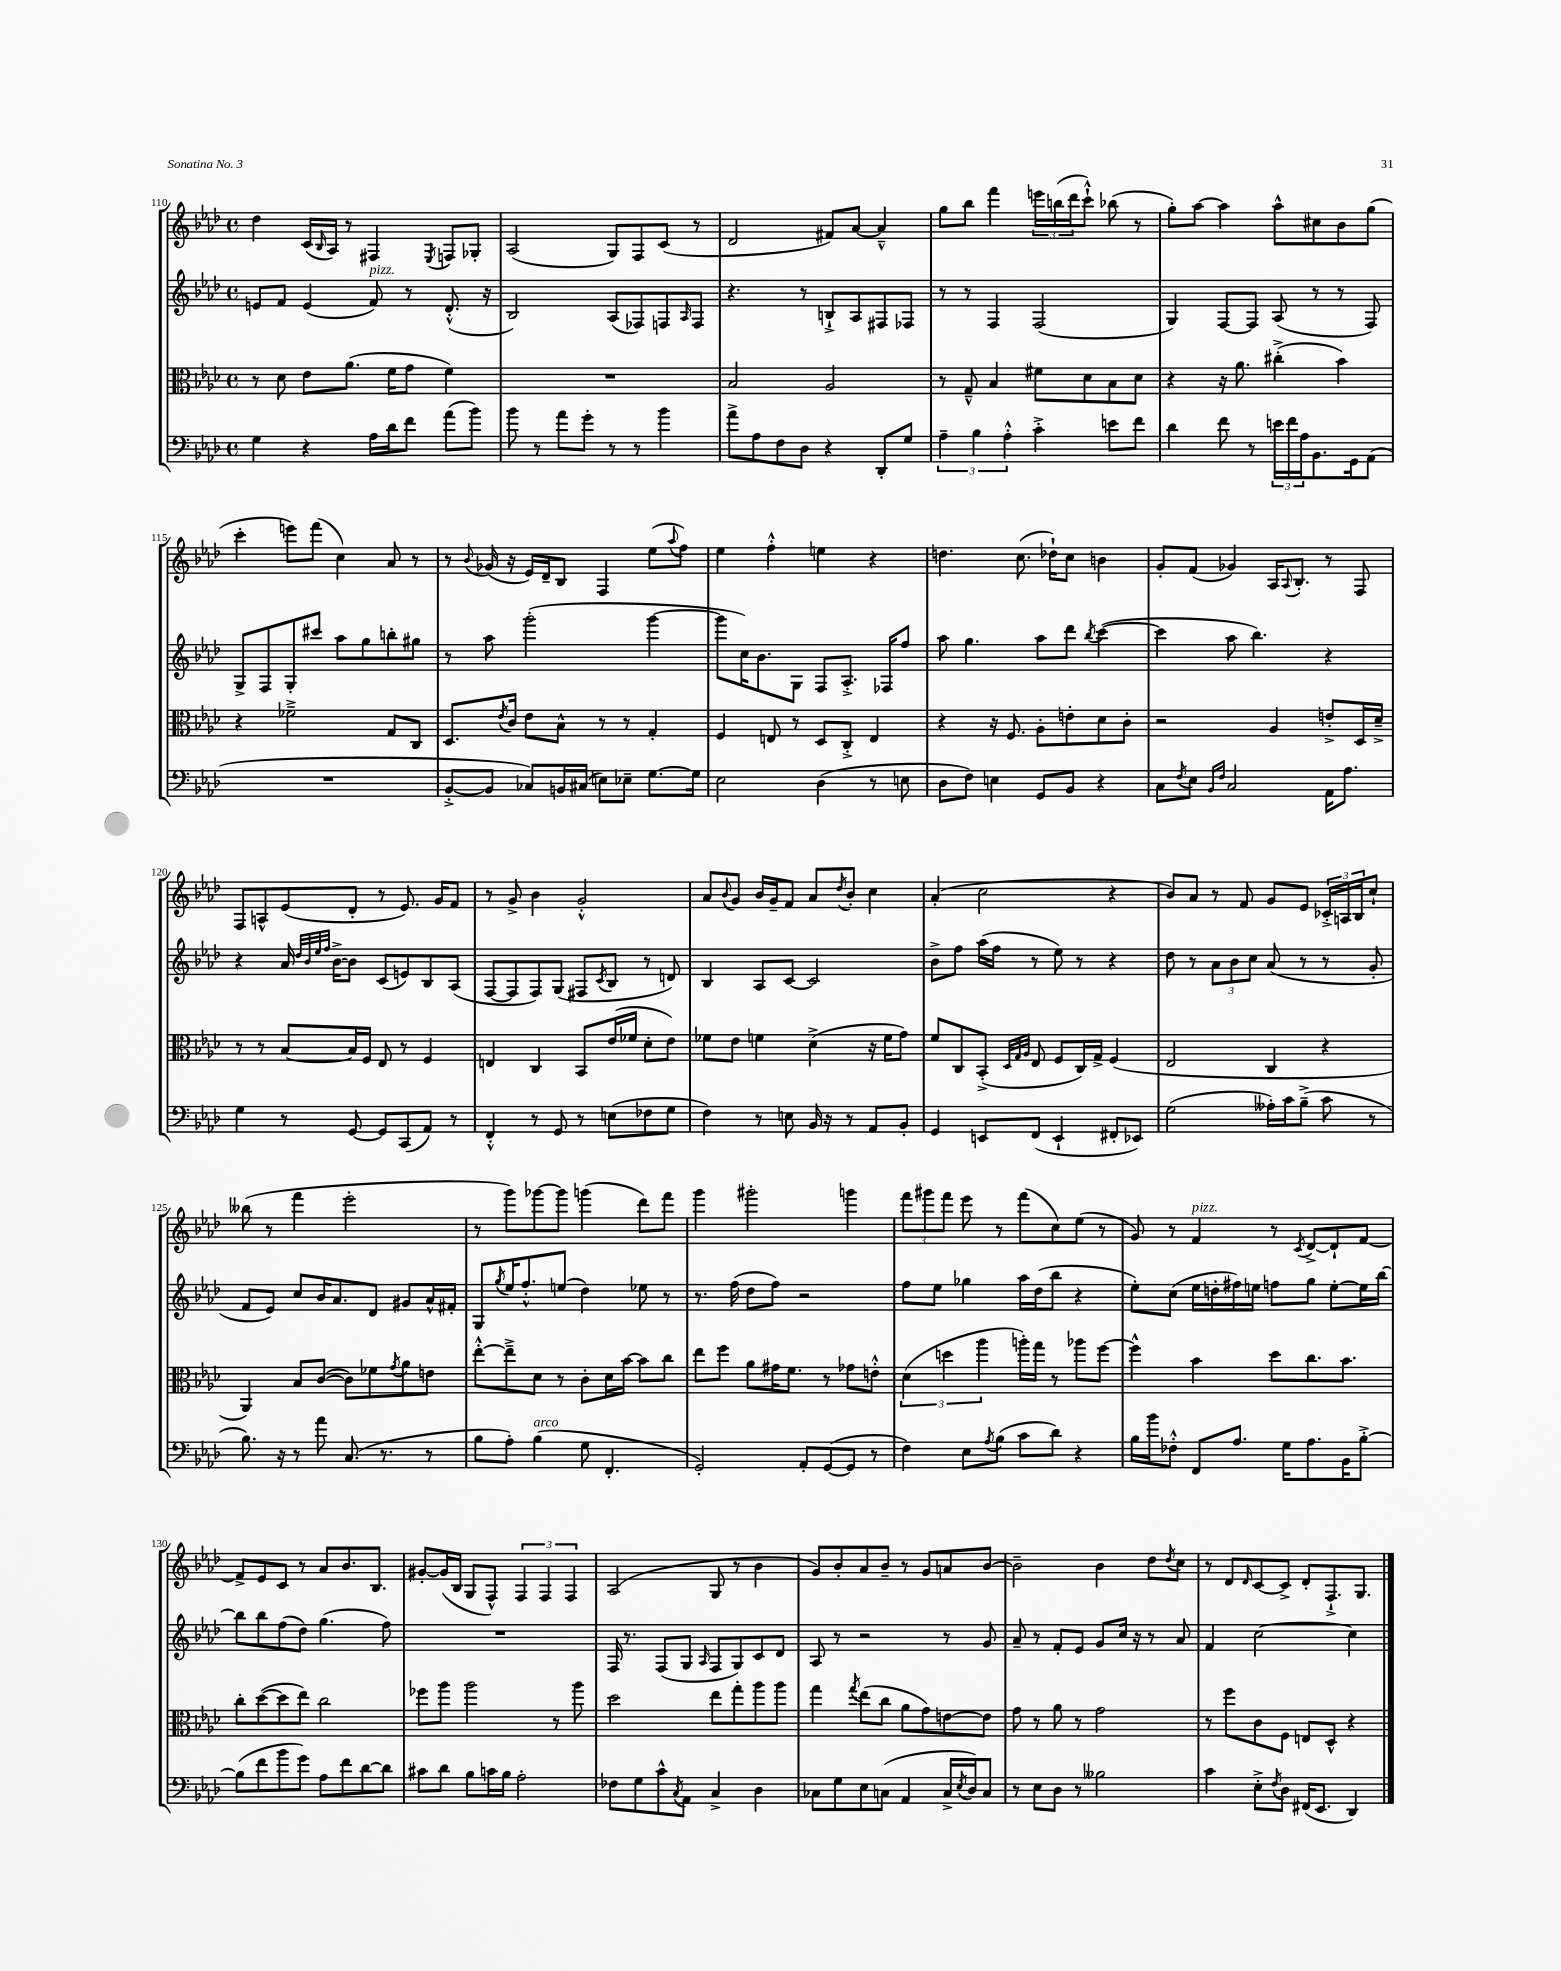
<<
\new StaffGroup <<
\new Staff = "s0" {
    \clef treble \key aes \major \defaultTimeSignature \time 4/4
    des''4 c'16( \grace { bes16 } aes16) r8 fis4 \acciaccatura { ees8 } f8 ges8-. |
    aes2( g8) f8 c'8( r8 |
    des'2 fis'8) aes'8~ aes'4---^ |
    g''8 bes''8 f'''4 \tuplet 3/2 { e'''16 b''16( des'''16 } c'''8-!-^) bes''8( r8 |
    g''8-.) aes''8~ aes''4 aes''8-^ cis''8 bes'8 g''8( |
    c'''4-. e'''8) f'''8( c''4) aes'8 r8 |
    r8 \appoggiatura { bes'8 } ges'16( r16 ees'16) des'16-- bes8 f4 ees''8( \appoggiatura { aes''8 } f''8) |
    ees''4 f''4-.-^ e''4 r4 |
    d''4. c''8.( des''16-!) c''8 b'4 |
    g'8-. f'8( ges'4) aes16 \appoggiatura { aes8 } bes8.-. r8 f8 |
    f8 a8-^ ees'8( des'8-. r8 ees'8.) g'16 f'8 |
    r8 g'8-> bes'4 g'2-.-^ |
    aes'8 \appoggiatura { bes'8 } g'8 bes'16 g'16-- f'8 aes'8 \acciaccatura { des''8 } bes'8-. c''4 |
    aes'4-.( c''2 r4 |
    bes'8) aes'8 r8 f'8 g'8 ees'8 \tuplet 3/2 { ces'16-.-> a16 bes16 } c''8-! |
    beses''8( r8 f'''4 ees'''2-. |
    r8 g'''8) ges'''8~ ges'''8 g'''4( des'''8) f'''8 |
    g'''4 gis'''2-. g'''4 |
    \tuplet 3/2 { f'''8 gis'''8 f'''8 } ees'''8 r8 f'''8( c''8) ees''8( r8 |
    g'8) r8 f'4^\markup { \italic "pizz." } r8 \acciaccatura { c'8 } des'8~-> des'8-! f'8~ |
    f'8-> ees'8 c'8 r8 aes'8 bes'8. bes8. |
    gis'8~-. gis'16( bes16 g8 f8-^) \tuplet 3/2 { f4 f4 f4 } |
    aes2( g8 r8 bes'4 |
    g'8) bes'8-. aes'8 bes'8-- r8 g'8 a'8 bes'8~ |
    bes'2-- bes'4 des''8 \acciaccatura { des''8 } c''8 |
    r8 des'8 \grace { des'16 } c'8~ c'8-> des'8-. f8.-!-> g8. \bar "|." |
}
\new Staff = "s1" {
    \clef treble \key aes \major \defaultTimeSignature \time 4/4
    e'8 f'8 e'4( f'8^\markup { \italic "pizz." }) r8 des'8.-.-^( r16 |
    bes2) aes8( fes8) f8 \grace { aes16 } f8 |
    r4. r8 b8-!-> aes8 fis8 fes8 |
    r8 r8 f4 f2( |
    g4) f8~ f8 aes8( r8 r8 f8) |
    g8-> f8 g8-. cis'''8 aes''8 g''8 b''8-. gis''8 |
    r8 aes''8 g'''2-.( g'''4~ |
    g'''8 c''16) bes'8. g8 f8 aes8.-.-> fes16 f''8 |
    aes''8 g''4. aes''8 des'''8 \acciaccatura { bes''8 } c'''4~( |
    c'''4 aes''8 bes''4.) r4 |
    r4 aes'16 \grace { des''32 bes'32 ees''32 f''32 } bes'16~-> bes'8 c'8( e'8) bes8 aes8( |
    f8~ f8 f8) g8( fis8 \acciaccatura { c'8 } bes8 r8 d'8) |
    bes4 aes8 c'8~ c'2 |
    bes'8-> f''8 aes''16( f''16 r8 ees''8) r8 r4 |
    des''8 r8 \tuplet 3/2 { aes'8 bes'8 c''8 } aes'8( r8 r8 g'8-. |
    f'8 ees'8) c''8 bes'16 aes'8. des'8 gis'8 aes'16-^ fis'16-. |
    g8 \acciaccatura { g''8 } ees''16 f''8.-.-^ e''8( des''4) ees''8 r8 |
    r8. f''16( des''8 f''8) r2 |
    f''8 ees''8 ges''4 aes''16 des''16( bes''8 r4 |
    ees''8-.) c''8( ees''16 d''16-. fis''16) e''16 f''8 g''8 e''8~-. e''16 bes''16~ |
    bes''8 bes''8 f''8( des''8) g''4.( f''8) |
    R1 |
    f16 r8. f8( g8 \grace { aes16 } f8 g8) c'8 des'8 |
    aes8 r8 r2 r8 g'8 |
    aes'8-- r8 f'8-. ees'8 g'8 c''16 r16 r8 aes'8 |
    f'4 c''2~ c''4 \bar "|." |
}
\new Staff = "s2" {
    \clef alto \key aes \major \defaultTimeSignature \time 4/4
    r8 des'8 ees'8 aes'8.( f'16 g'8 f'4) |
    R1 |
    bes2 aes2 |
    r8 g8---^ bes4 fis'8 des'8 bes8 des'8 |
    r4 r16 aes'8. cis''4-.->( bes'4) |
    r4 fes'2---> g8 c8 |
    des8. \acciaccatura { ees'8 } c'16 ees'8 bes8-^ r8 r8 g4-. |
    f4 e8 r8 des8 c8-.-> e4 |
    r4 r16 f8. aes8-. e'8-. des'8 c'8-. |
    r2 aes4 e'8-.-> des16 des'16---> |
    r8 r8 bes8~ bes16 f16 ees8 r8 f4 |
    e4 c4 bes,8 ees'16( fes'16 des'8-. ees'8) |
    fes'8 ees'8 f'4 des'4->( r16 f'16 g'8) |
    f'8 c8 bes,8-.->( \grace { des32 g32 aes32 } ees8 f8 c16) g16-> f4( |
    ees2 c4 r4 |
    aes,4) bes8 c'8~( c'8) fes'8 \acciaccatura { g'8 } aes'8 e'8 |
    ees''8~-.-^ ees''8---> des'8 r8 c'8-. des'16 bes'16~ bes'8 c''8 |
    ees''8 f''8 aes'8 gis'16 f'8. r8 ges'8 e'8-.-^ |
    \tuplet 3/2 { des'4( d''4 aes''4 } a''16-.) g''16 r8 aes''8 f''8~ |
    f''4-^ bes'4 des''8 c''8. bes'8. |
    c''8-. des''8~( des''8 ees''8) c''2 |
    fes''8 aes''8 aes''2 r8 aes''8 |
    des''2 ees''8 g''8-. aes''8 aes''8 |
    g''4 \acciaccatura { g''8 } ees''8( c''8 aes'8 g'8) e'8~ e'8 |
    g'8 r8 aes'8 r8 g'2 |
    r8 f''8 c'8 f8 e8 des8-^ r4 \bar "|." |
}
\new Staff = "s3" {
    \clef bass \key aes \major \defaultTimeSignature \time 4/4
    g4 r4 aes16 des'16 f'8 aes'8( bes'8) |
    bes'8 r8 aes'8 g'8-. r8 r8 bes'4 |
    aes'8-> aes8 f8 des8 r4 des,8-. g8 |
    \tuplet 3/2 { aes4-- bes4 aes4-.-^ } c'4-.-> e'8 f'8 |
    des'4 f'8 r8 \tuplet 3/2 { e'16 f'16 aes16 } bes,8. g,16 aes,8( |
    R1 |
    bes,8~-.-> bes,8 ces8) b,16 cis16( e8) ees8-- g8.~ g16 |
    ees2 des4( r8 e8 |
    des8 f8) e4 g,8 bes,8 r4 |
    c8 \acciaccatura { f8 } ees8 \grace { bes,16 f16 } c2 aes,16 aes8. |
    g4 r8 g,8~ g,8 c,8( aes,8) r8 |
    f,4-.-^ r8 g,8 r8 e8( fes8 g8 |
    f4) r8 e8 bes,16 r16 r8 aes,8 bes,8-. |
    g,4 e,8 f,8( e,4-! fis,8-. ees,8) |
    g2( aeses16-.) c'16 bes8--->( c'8 r8 |
    bes8.) r16 r8 aes'8 c8.( r8. r8 |
    bes8 aes8-.) bes4^\markup { \italic "arco" }( g8 f,4.-. |
    g,2-.) aes,8-. g,8~( g,8 r8 |
    f4) ees8 \acciaccatura { aes8 } bes8( c'8 des'8) r4 |
    bes16 bes'16 fes8-.-^ f,8 aes8. g16 aes8. bes,16 bes8~-.-> |
    bes8( f'8 bes'8 g'8) aes8 f'8 des'8~ des'8 |
    cis'8 des'8 bes8 c'16 bes16 aes2-. |
    fes8 g8 c'8-^ \acciaccatura { c8 } aes,8 c4-> des4 |
    ces8 g8 ees8 c8( aes,4 c16-> \acciaccatura { ees8 } des16) c8 |
    r8 ees8 des8 r8 beses2 |
    c'4 ees8-.-> \acciaccatura { f8 } des8 fis,16( ees,8. des,4) \bar "|." |
}
>>
>>
\layout { \context { \Score currentBarNumber = #110 } }
